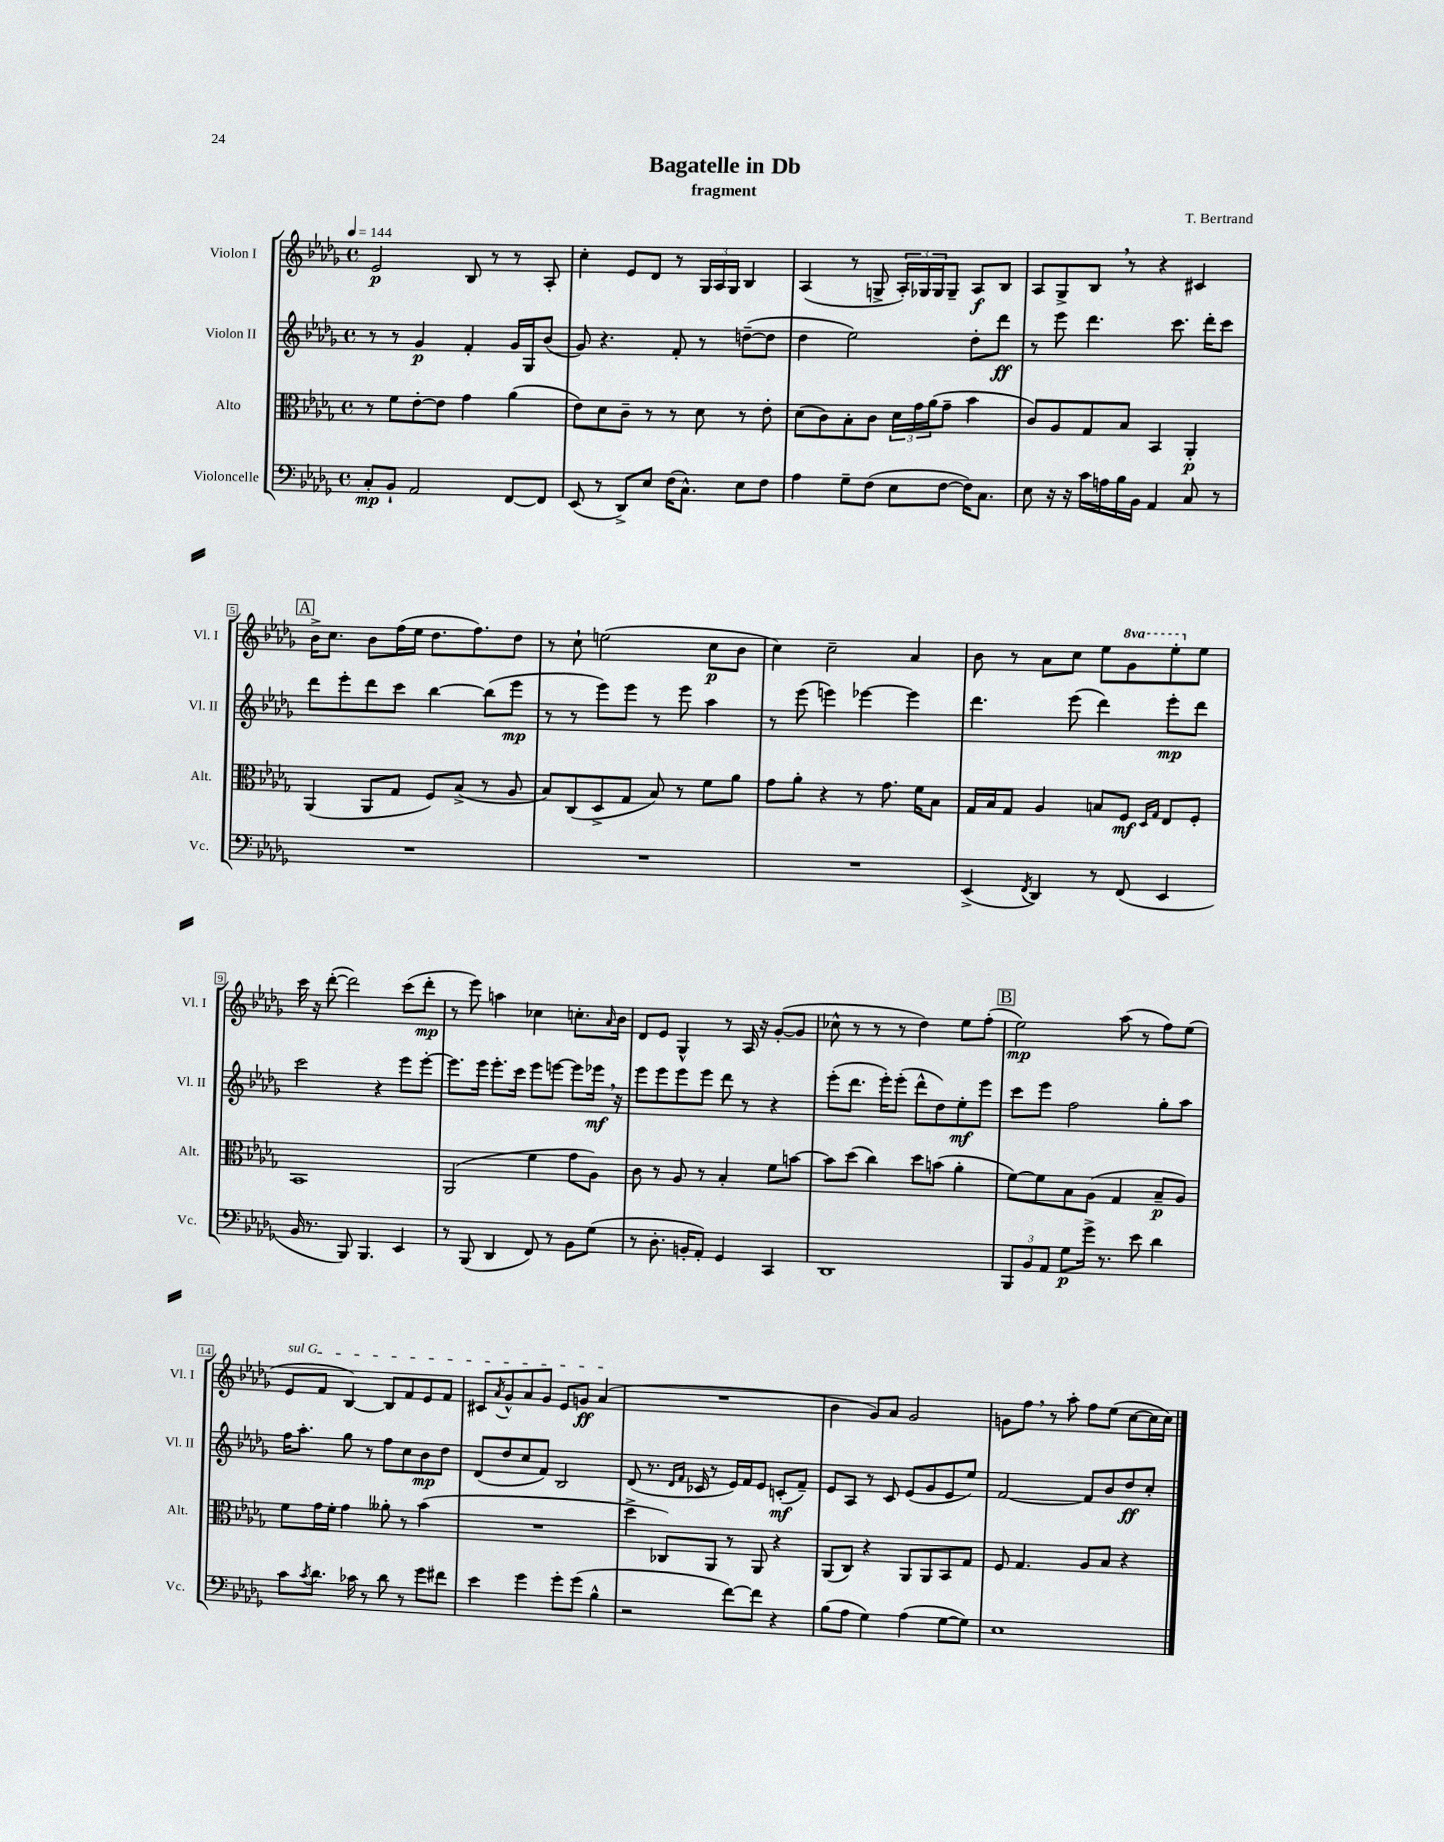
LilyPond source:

\header { title = "Bagatelle in Db" composer = "T. Bertrand" subtitle = "fragment" }
<<
\new StaffGroup <<
\new Staff = "s0" \with { instrumentName = "Violon I" shortInstrumentName = "Vl. I" } {
    \clef treble \key des \major \defaultTimeSignature \time 4/4 \set Staff.ottavationMarkups = #ottavation-simple-ordinals \tempo 4 = 144
    ees'2\p bes8 r8 r8 aes8-. |
    c''4-. ees'8 des'8 r8 \tuplet 3/2 { ges16 aes16 ges16 } bes4 |
    aes4( r8 g8-> \tuplet 3/2 { aes16-.) ges16 ges16 } ges8-- aes8\f bes8 |
    aes8 ges8-> bes8 \breathe r8 r4 cis'4 |
    \mark \markup { \box "A" } bes'16-> c''8. bes'8 f''16( ees''16 des''8. f''8.) des''8 |
    r8 c''8-! e''2( c''8\p bes'8 |
    c''4) c''2-- aes'4 |
    bes'8 r8 aes'8 c''8 ees''8 \ottava #1 ges''8 ees'''8-. \ottava #0 ees''8 |
    c'''16 r16 des'''8~-.( des'''2) c'''8( des'''8-.\mp |
    r8 ees'''8) a''4 ces''4 c''8.-. \grace { aes'16 } bes'16 |
    des'8 ees'8 ges4-^ r8 aes16 r16 ges'8~-.( ges'8 |
    ces''8-^ r8 r8 r8 des''4) ees''8 f''8-.( |
    \mark \markup { \box "B" } ees''2\mp) aes''8( r8 f''8) ees''8( |
    \once \override TextSpanner.bound-details.left.text = \markup { \italic "sul G" } ees'8\startTextSpan f'8 bes4~) bes8 f'8 ees'8 f'8 |
    cis'8 \acciaccatura { aes'8 } ges'8-^ aes'8 ges'8 ees'8 g'8\ff aes'4\stopTextSpan( |
    R1 |
    bes'4 ges'8) aes'8 ges'2 |
    g'8 f''8 \breathe r8 aes''8-. f''8 ees''8( c''8~ c''16 c''16) \bar "|." |
}
\new Staff = "s1" \with { instrumentName = "Violon II" shortInstrumentName = "Vl. II" } {
    \clef treble \key des \major \defaultTimeSignature \time 4/4
    r8 r8 ges'4\p f'4-. ges'16 ges16 bes'8( |
    ges'8) r4. f'8-. r8 d''8~--( d''8 |
    des''4 ees''2) des''8-. des'''8\ff |
    r8 ees'''8 des'''4. c'''8. des'''16-. c'''8 |
    \mark \markup { \box "A" } des'''8 ees'''8-. des'''8 c'''8 bes''4~ bes''8( ees'''8\mp |
    r8 r8 ees'''8) ees'''8 r8 ees'''8 aes''4 |
    r8 ees'''8( e'''4) ees'''4~ ees'''4 |
    des'''4. ees'''8( des'''4) ees'''8-.\mp des'''8 |
    c'''2 r4 ees'''8 ees'''8~-. |
    ees'''8. ees'''16 ees'''8.-. c'''16 ees'''8 e'''8~ e'''8 ees'''16\mf \breathe r16 |
    ees'''8 ees'''8 ees'''8 ees'''8 des'''8 r8 r4 |
    ees'''8-.( des'''8. ees'''16-.) ees'''8-.( des'''8-^ des''8) ees''8-.\mf ees'''8 |
    \mark \markup { \box "B" } c'''8 ees'''8 f''2 ges''8-. aes''8 |
    f''16 aes''8.-. ges''8 r8 f''8 c''8 bes'8\mp des''8 |
    des'8( des''8 c''8 f'8) bes2 |
    des'8( r8. \grace { des'16 f'16 } ces'16 r8 ees'16) f'16 ees'8 c'8-.\mf( f'8--) |
    ees'8 aes8 r8 c'8 ees'8( ges'8 ees'8 ees''8) |
    f'2~ f'8 bes'8 des''8\ff c''8-. \bar "|." |
}
\new Staff = "s2" \with { instrumentName = "Alto" shortInstrumentName = "Alt." } {
    \clef alto \key des \major \defaultTimeSignature \time 4/4
    r8 f'8 ees'8~-. ees'8 ges'4 aes'4( |
    ees'8) des'8 c'8-- r8 r8 des'8 r8 ees'8-. |
    des'8( c'8) bes8-. c'8 \tuplet 3/2 { des'16 ges'16 aes'16( } ges'8-- bes'4 |
    c'8) aes8 ges8 bes8 bes,4 aes,4-.\p |
    \mark \markup { \box "A" } aes,4( aes,8 ges8 f8) bes8->( r8 aes8 |
    bes8) c8( des8-> ges8 bes8) r8 f'8 aes'8 |
    ges'8 aes'8-. r4 r8 ges'8. f'16 bes8 |
    ges16 bes16 ges8 aes4 b8 f8\mf \grace { des16 ges16 } ees8 f8-. |
    bes,1 |
    aes,2( f'4 ges'8 aes8) |
    c'8 r8 aes8 r8 bes4-. f'8 b'8~ |
    b'8 des''8( c''4) des''8 b'8( aes'4-. |
    \mark \markup { \box "B" } f'8~) f'8 bes8 aes8( ges4 bes8--\p aes8) |
    f'8 ges'16 f'16-. ges'4 aeses'8-. r8 bes'4( |
    R1 |
    des''4-> ces8) aes,8 r8 aes,8 r4 |
    aes,8( c8) r4 aes,8 aes,8 bes,8 ges8 |
    f8 ges4. aes8 bes8 r4 \bar "|." |
}
\new Staff = "s3" \with { instrumentName = "Violoncelle" shortInstrumentName = "Vc." } {
    \clef bass \key des \major \defaultTimeSignature \time 4/4
    c8-.\mp bes,8-! aes,2 f,8~ f,8 |
    ees,8( r8 des,8->) ees8 f16( c8.-^) ees8 f8 |
    aes4 ges8-- f8( ees8 f8~ f16) c8. |
    ees8 r16 r16 c'16 a16 bes16 bes,16 aes,4 c8 r8 |
    \mark \markup { \box "A" } R1 |
    R1 |
    R1 |
    ees,4->( \acciaccatura { f,8 } des,4) r8 f,8( ees,4 |
    bes,16 r8. bes,,8) bes,,4. ees,4 |
    r8 bes,,8( des,4 f,8) r8 bes,8 ges8( |
    r8 des8.-. b,16-. aes,8-.) ges,4 c,4 |
    des,1 |
    \mark \markup { \box "B" } \tuplet 3/2 { bes,,8 bes,8 aes,8 } ges8\p ges'16-> r8. ees'8 des'4 |
    c'8 \acciaccatura { c'8 } des'8. ces'16 r8 des'8 r8 ges'8 fis'8 |
    ees'4 ges'4 ges'8-. ges'8( bes4-^ |
    r2 f'8~) f'8 r4 |
    bes8( aes8 ges4) aes4( ges8~ ges8) |
    ees1 \bar "|." |
}
>>
>>
\layout { \context { \Score \override BarNumber.stencil = #(make-stencil-boxer 0.1 0.3 ly:text-interface::print) } }
